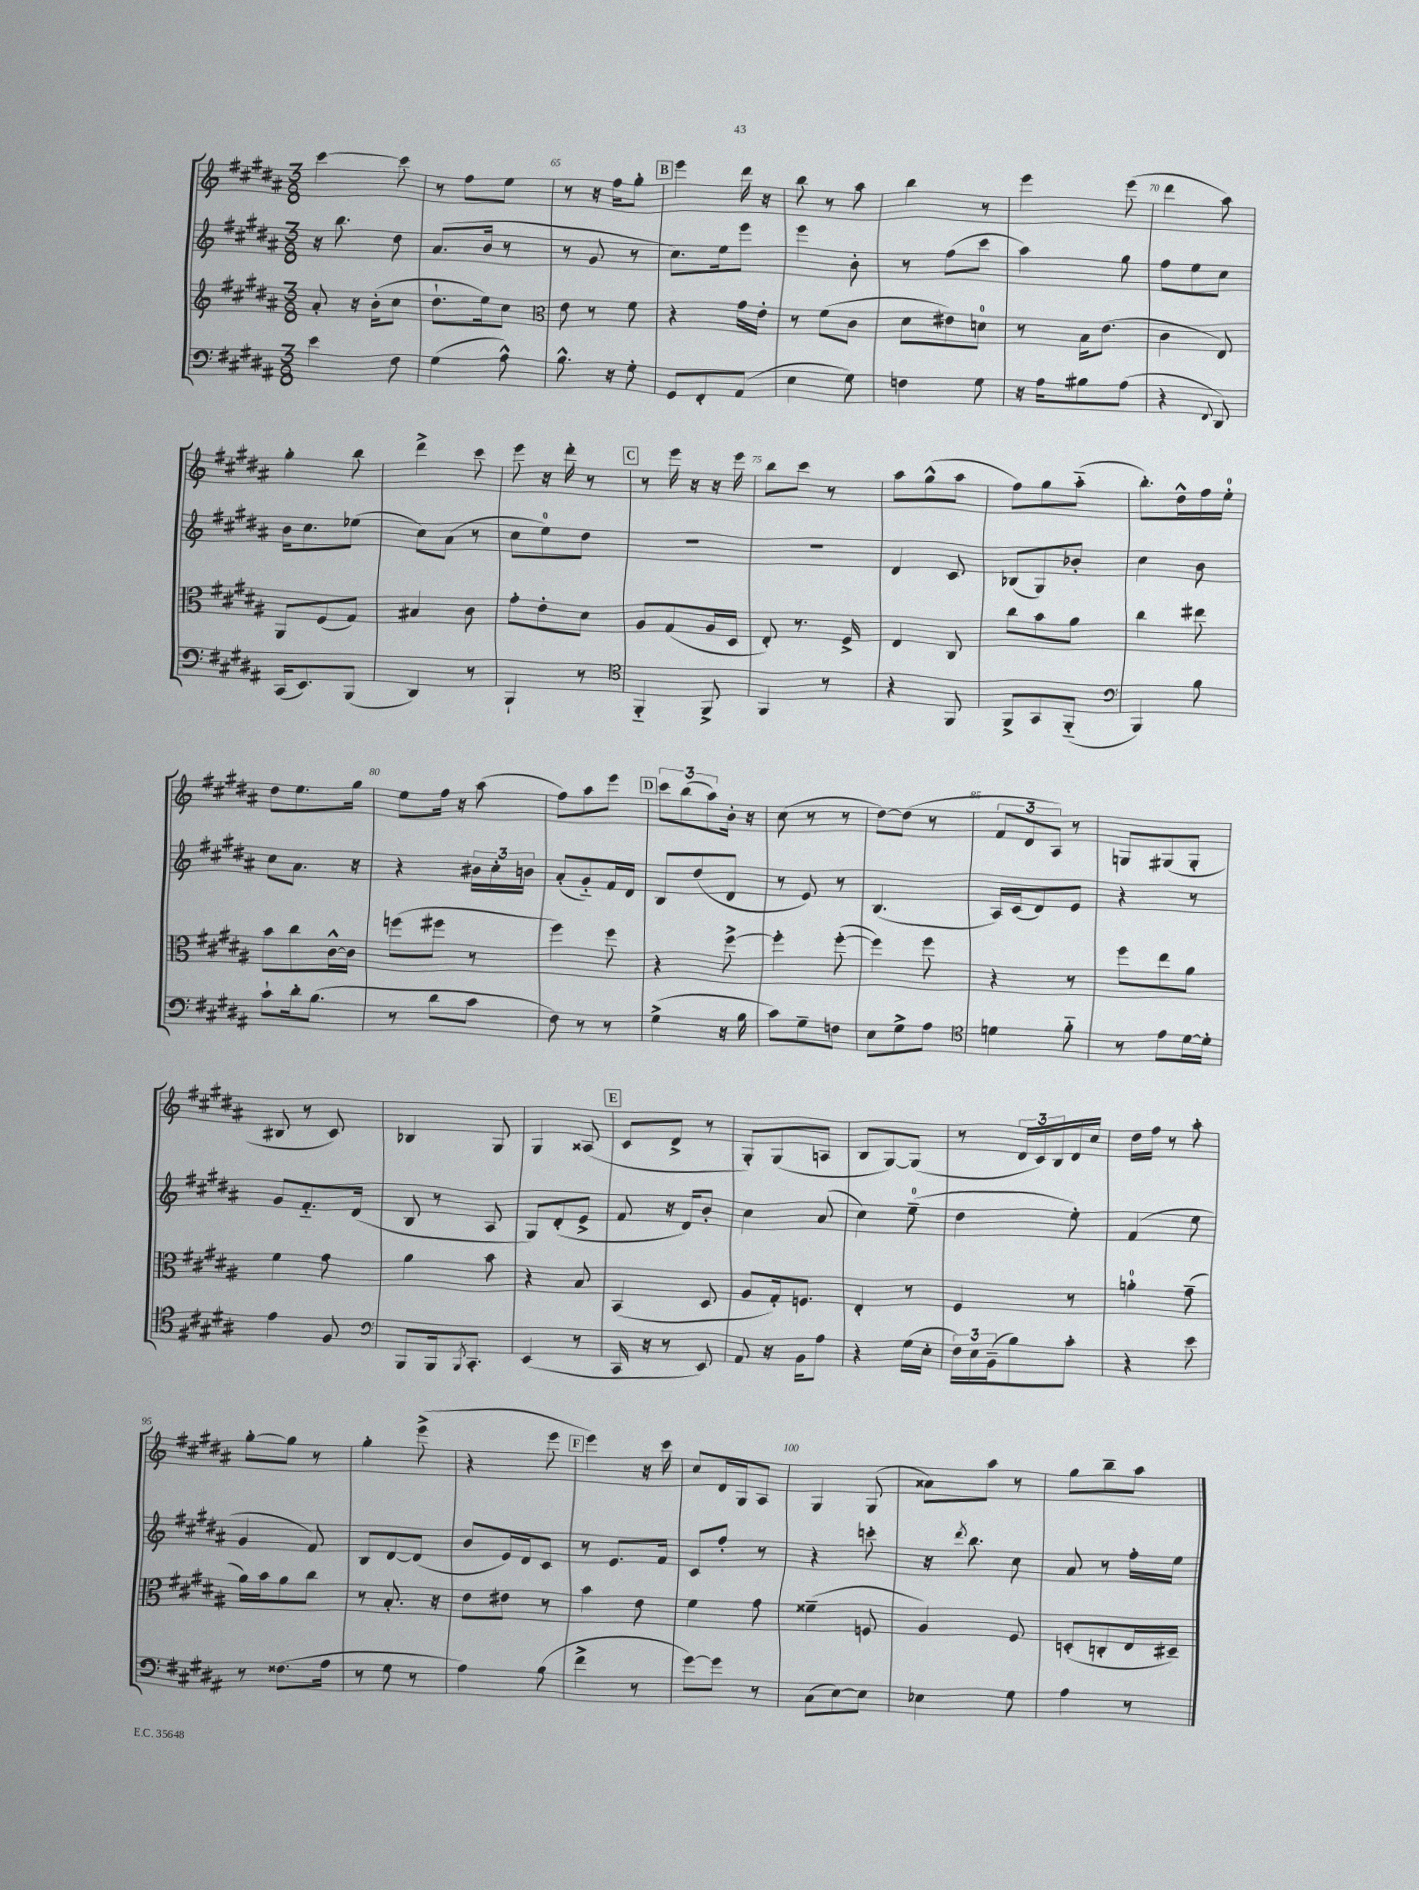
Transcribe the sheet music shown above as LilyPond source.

<<
\new StaffGroup <<
\new Staff = "s0" {
    \clef treble \key b \major \numericTimeSignature \time 3/8
    cis'''4~ cis'''8 |
    r8 fis''8 e''8 |
    r8 r16 fis''16 gis''8-. |
    \mark \markup { \box "B" } e'''4 dis'''16 r16 |
    b''8 r8 ais''8 |
    b''4 r8 |
    e'''4 e'''8( |
    dis'''4 ais''8) |
    gis''4-. b''8 |
    dis'''4-> cis'''8 |
    e'''8 r16 dis'''16-. r8 |
    \mark \markup { \box "C" } r8 e'''16 r16 r16 e'''16 |
    b''8 cis'''8 r8 |
    ais''8 gis''8-^( ais''8 |
    fis''8) gis''8 ais''8-_( |
    b''8.-.) dis''16-^ fis''16 e''16-0-. |
    dis''8 e''8. gis''16 |
    e''8 fis''16 r16 ais''8( |
    fis''8) ais''8 e'''8 |
    \mark \markup { \box "D" } \tuplet 3/2 { cis'''8 b''8( ais''8) } b'16-. r16 |
    cis''8( r8 r8 |
    dis''8~) dis''8( r8 |
    \tuplet 3/2 { fis'8 dis'8 ais8) } r8 |
    g8 gis8( gis8-. |
    bis8 r8 cis'8) |
    bes4 gis8 |
    gis4 aisis8( |
    \mark \markup { \box "E" } cis'8 dis'8-> r8 |
    gis8-.) gis8( a8 |
    b8 gis8~) gis8( |
    r8 \tuplet 3/2 { dis'16 cis'16) b16 } dis'16 cis''16 |
    dis''16 fis''16 r8 ais''8-. |
    gis''8~-. gis''8 r8 |
    gis''4-. e'''8->( |
    r4 e'''8 |
    \mark \markup { \box "F" } e'''4) r16 cis'''16 |
    cis''8 dis'16 gis16 ais8 |
    gis4 gis8( |
    aisis'8) ais''8 r8 |
    gis''8 b''8-- ais''8 \bar "|." |
}
\new Staff = "s1" {
    \clef treble \key b \major \numericTimeSignature \time 3/8
    r16 b''8. dis''8 |
    ais'8.( b'16 r8 |
    r8 gis'8 r8 |
    \mark \markup { \box "B" } cis''8.) e''16 e'''8 |
    e'''4 b'8-. |
    r8 fis''8( cis'''8 |
    ais''4) gis''8 |
    fis''8 e''8 cis''8 |
    b'16 cis''8. ees''8( |
    cis''8) ais'8( r8 |
    cis''8 e''8-0) dis''8 |
    \mark \markup { \box "C" } R4. |
    R4. |
    dis'4 cis'8 |
    bes8( gis8) bes'8-. |
    cis''4 b'8 |
    cis''8 ais'8. r16 |
    r4 \tuplet 3/2 { bis'16 cis''16-. b'16 } |
    ais'8-.( gis'8-_) fis'16 dis'16 |
    \mark \markup { \box "D" } b8 dis''8( dis'8 |
    r8 e'8) r8 |
    b4.( |
    ais16) cis'16( dis'8) e'8 |
    r4 r8 |
    gis'8 fis'8.-_ dis'16( |
    b8 r8 ais8 |
    gis8) dis'8-.( e'8-> |
    \mark \markup { \box "E" } fis'8 r16 dis'16) b'8-. |
    cis''4 ais'8( |
    cis''4) e''8-0--( |
    dis''4 e''8-.) |
    fis'4( e''8 |
    gis'4 fis'8) |
    b8 dis'8~ dis'8( |
    b'8 e'16) dis'16 cis'8 |
    \mark \markup { \box "F" } r8 e'8. fis'16 |
    cis'8 fis''8-. r8 |
    r4 c'''8-. |
    r16 \acciaccatura { dis'''8 } b''8. cis''8 |
    ais'8 r8 fis''16-. e''16 \bar "|." |
}
\new Staff = "s2" {
    \clef treble \key b \major \numericTimeSignature \time 3/8
    ais'8-. r16 b'16-.( cis''8 |
    dis''8.-! e''16) cis''8 |
    \clef alto e'8 r8 fis'8 |
    \mark \markup { \box "B" } r4 gis'16 e'16-. |
    r8 fis'8( cis'8 |
    dis'8 eis'8) d'8-0 |
    r8 b16 e'8.( |
    cis'4 e8) |
    ais,8 fis8( gis8) |
    bis4 cis'8 |
    gis'8-. e'8-. dis'8 |
    \mark \markup { \box "C" } ais8 gis8( ais16 dis16 |
    e8-.) r8. fis16-> |
    e4 cis8 |
    cis''8 b'8 ais'8 |
    cis''4 eis''8 |
    b'8 cis''8 cis'16~-^ cis'16 |
    f''8( fis''8 r8 |
    fis''4) fis''8 |
    \mark \markup { \box "D" } r4 fis''8~-> |
    fis''4-. fis''8~-.( |
    fis''4) fis''8 |
    r4 r8 |
    fis''8 e''8 ais'8 |
    fis'4 gis'8 |
    ais'4 b'8 |
    r4 b8 |
    \mark \markup { \box "E" } b,4( dis8 |
    ais8 gis16-.) f8. |
    e4-. r8 |
    fis4 r8 |
    a'4-0-. gis'8--( |
    ais'16) b'16 ais'8 cis''8 |
    r8 b8.-. r16 |
    e'8 eis'8 r8 |
    \mark \markup { \box "F" } b'4 e'8 |
    fis'4 gis'8 |
    fisis'4--( f8 |
    ais4) fis8 |
    d8-.( c8-. e16 dis16--) \bar "|." |
}
\new Staff = "s3" {
    \clef bass \key b \major \numericTimeSignature \time 3/8
    e'4 fis8 |
    gis4( ais8-^) |
    b8.-^ r16 gis8-. |
    \mark \markup { \box "B" } gis,8 fis,8-. ais,8( |
    e4 gis8) |
    f4 gis8 |
    r16 ais16 bis8 ais8( |
    r4 \appoggiatura { fis,8 } dis,8) |
    cis,16( e,8.) b,,8( |
    dis,4) r8 |
    b,,4-! r8 |
    \mark \markup { \box "C" } \clef tenor fis,4-_ fis,8-> |
    fis,4 r8 |
    r4 fis,8 |
    fis,8-> gis,8 fis,8-_( |
    \clef bass b,,4) b8 |
    cis'8-! dis'16-. b8.( |
    r8 dis'8 cis'8 |
    fis8) r8 r8 |
    \mark \markup { \box "D" } gis4->( r16 b16 |
    cis'8) gis8-- f8 |
    e8 gis8-> ais8 |
    \clef tenor d'4 fis'8-_ |
    r8 e'8 dis'16~ dis'16-. |
    e'4 fis8 |
    \clef bass b,,8 b,,16 \acciaccatura { b,,8 } cis,8.-. |
    e,4( r8 |
    \mark \markup { \box "E" } cis,16 r16 r8 e,8) |
    ais,8 r16 b,16 ais8 |
    r4 gis16( e16-. |
    \tuplet 3/2 { fis16) e16 b,16--( } b8) cis'8-. |
    r4 e'8 |
    r8 fisis8.( ais16 |
    r8 gis8 r8 |
    ais4) b8( |
    \mark \markup { \box "F" } fis'4-> r8 |
    gis'8~) gis'8 r8 |
    cis8( e8~) e8 |
    ees4 gis8 |
    ais4 r8 \bar "|." |
}
>>
>>
\layout { \context { \Score currentBarNumber = #63 \override BarNumber.break-visibility = ##(#f #t #t) barNumberVisibility = #(every-nth-bar-number-visible 5) } }
